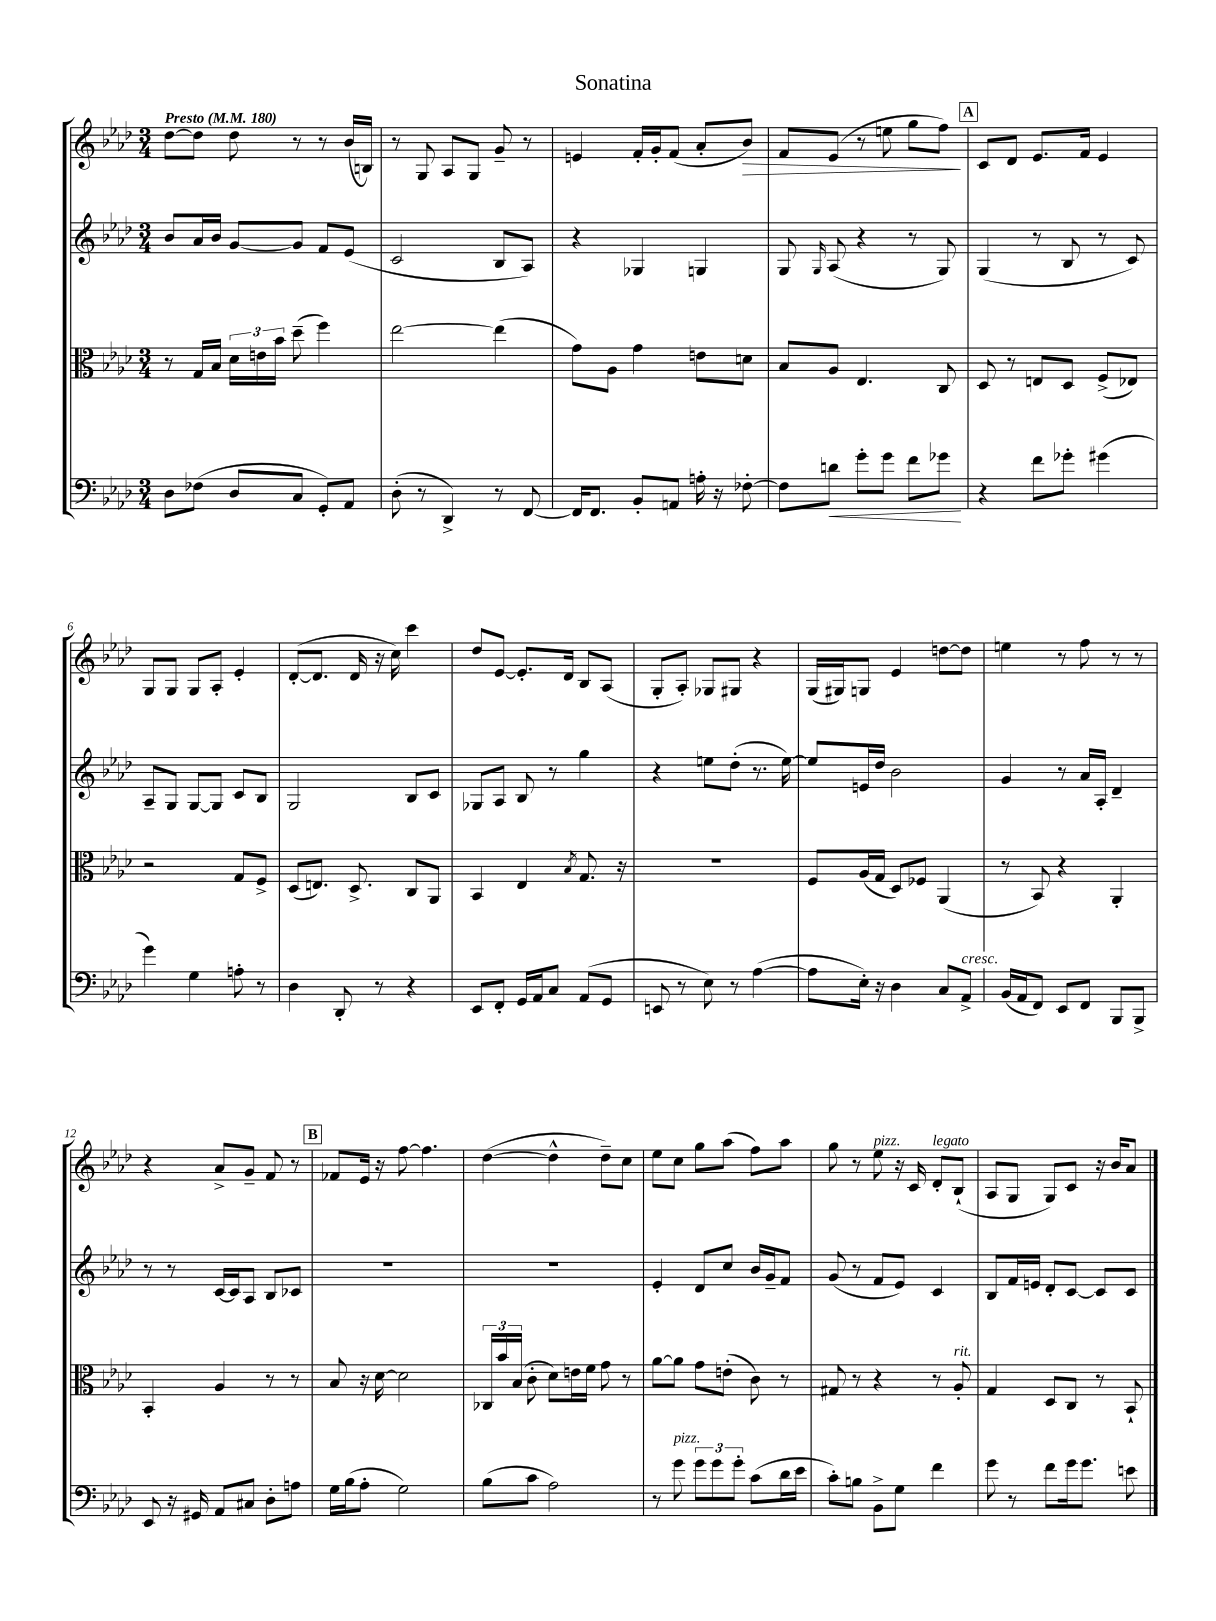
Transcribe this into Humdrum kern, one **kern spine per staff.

**kern	**kern	**kern	**kern
*staff4	*staff3	*staff2	*staff1
*clefF4	*clefC3	*clefG2	*clefG2
*k[b-e-a-d-]	*k[b-e-a-d-]	*k[b-e-a-d-]	*k[b-e-a-d-]
*M3/4	*M3/4	*M3/4	*M3/4
*MM180	*MM180	*MM180	*MM180
8D-\L	8r	8b-/L	[8dd-\L
(8F-\J	16G/LL	16a-/L	8dd-\]J
.	16B-/JJ	16b-/JJ	.
8D-/L	24d-\LL	[8g/L	8dd-\
.	24e\	.	.
.	24b-\JJ	.	.
8C/J	(8dd-~\	8g/]J	8r
8GG'/L)	4ff\)	8f/L	8r
8AA-/J	.	(8e-/J	(16b-/LL
.	.	.	16B/JJ)
=	=	=	=
(8D-'\	[2ee-\	2c/	8r
8r	.	.	8G/
4DD-^/)	.	.	8A-/L
.	.	.	8G/J
8r	(4ee-\]	8B-/L	8g~/
[8FF/	.	8A-/J)	8r
=	=	=	=
16FF/]LK	8g\L)	4r	4e/
8.FF/J	.	.	.
.	8A-\J	.	.
8BB-'/L	4g\	4G-/	16f'/LL
.	.	.	16g'/J
8AA/J	.	.	(8f/J
16A'\	8e\L	4G/	8a-'/L
16r	.	.	.
[8F-'\	8d\J	.	8b-/J)
=	=	=	=
8F-\]L	8B-/L	8G/	8f/L
.	.	16qqG/	.
8d\J	8A-/J	(8A-/	(8e-/J
8g'\L	4.E-/	4r	8r
8g\J	.	.	8ee\
8f\L	.	8r	8gg\L
8g-\J	8C/	8G/)	8ff\J)
=	=	=	=
4r	8D-/	(4G/	8c/L
.	8r	.	8d-/J
8f\L	8E/L	8r	8.e-/L
8g-'\J	8D-/J	8B-/	.
.	.	.	16f/Jk
(4g#\	(8F^/L	8r	4e-/
.	8E-/J)	8c/)	.
=	=	=	=
4g\)	2r	8A-~/L	8G/L
.	.	8G/J	8G/J
4G\	.	[8G/L	8G/L
.	.	8G/]J	8A-'/J
8A'\	8G/L	8c/L	4e-'/
8r	8F^/J	8B-/J	.
=	=	=	=
4D-\	(8D-/L	2G/	([8d-'/L
.	8.E/J)	.	8.d-/]J
8DD-'/	.	.	.
.	8.D-^/	.	16d-/
8r	.	.	16r
.	.	.	16cc\)
4r	8C/L	8B-/L	4ccc\
.	8AA-/J	8c/J	.
=	=	=	=
8EE-/L	4BB-/	8G-/L	8dd-/L
8FF'/J	.	8A-/J	[8e-/J
16GG/LL	4E-/	8B-/	8.e-'/]L
16AA-/J	.	.	.
8C/J	.	8r	.
.	.	.	16d-/Jk
.	8qB-/	.	.
(8AA-/L	8.G/	4gg\	8B-/L
8GG/J	.	.	(8A-/J
.	16r	.	.
=	=	=	=
8EE/	2.r	4r	8G'/L
8r	.	.	8A-'/J)
8E-\)	.	8ee\L	8G-/L
8r	.	(8dd-'\J	8G#/J
([4A-\	.	8.r	4r
.	.	[16ee\)	.
=	=	=	=
8A-\]L	8F/L	8ee/]L	(16G/LL
.	.	.	16G#/J)
16E-'\Jk)	(16A-/L	16e/L	8G/J
16r	16G/JJ	16dd-/JJ	.
4D-\	8D-/L)	2b-\	4e-/
.	8F-/J	.	.
8C/L	(4AA-/	.	[8dd\L
8AA-^/J	.	.	8dd\]J
=	=	=	=
(16BB-/LL	8r	4g/	4ee\
16AA-/J	.	.	.
8FF/J)	8BB-/)	.	.
8EE-/L	4r	8r	8r
8FF/J	.	16a-/LL	8ff\
.	.	16A-'/JJ	.
8BBB-/L	4AA-'/	4d-~/	8r
8BBB-^/J	.	.	8r
=	=	=	=
8EE-/	4BB-'/	8r	4r
16r	.	8r	.
16GG#/	.	.	.
8AA-/L	4A-/	[16c/LL	8a-^/L
.	.	16c/]J	.
8C#/J	.	8A-/J	8g~/J
8D-'\L	8r	8B-/L	8f/
8A\J	8r	8c-/J	8r
=	=	=	=
16G\LL	8B-/	2.r	8f-/L
(16B-\J	.	.	.
8A-'\J	16r	.	16e-/Jk
.	[16d-\	.	16r
2G\)	2d-\]	.	[8ff\
.	.	.	4.ff\]
=	=	=	=
(8B-\L	24C-/LL	2.r	([4dd-\
.	24b-/	.	.
.	(24B-/JJ	.	.
8c\J	8c'\	.	.
2A-\)	8d-\L)	.	4dd-^^\]
.	16e\L	.	.
.	16f\JJ	.	.
.	8g\	.	8dd-~\L)
.	8r	.	8cc\J
=	=	=	=
8r	[8a-\L	4e-'/	8ee-\L
8g\	8a-\]J	.	8cc\J
12g\L	8g\L	8d-/L	8gg\L
12g\	.	.	.
.	(8e'\J	8cc/J	(8aa-\J
12g'\J	.	.	.
(8c\L	8c\)	16b-/LL	8ff\L)
.	.	16g~/J	.
16d-\L	8r	8f/J	8aa-\J
16e-\JJ	.	.	.
=	=	=	=
8c'\L)	8G#/	(8g/	8gg\
8B\J	8r	8r	8r
8BB-^\L	4r	8f/L	8ee-\
8G\J	.	8e-/J)	16r
.	.	.	16c/
4f\	8r	4c/	8d-'/L
.	8A-'/	.	(8B-`/J
=	=	=	=
8g\	4G/	8B-/L	8A-/L
8r	.	16f/L	8G/J
.	.	16e/JJ	.
8f\L	8D-/L	8d-'/L	8G/L)
16g\k	8C/J	[8c/J	8c/J
8.g\J	.	.	.
.	8r	8c/]L	16r
.	.	.	16b-/LK
8e\	8BB-`/	8c/J	8a-/J
==	==	==	==
*-	*-	*-	*-
